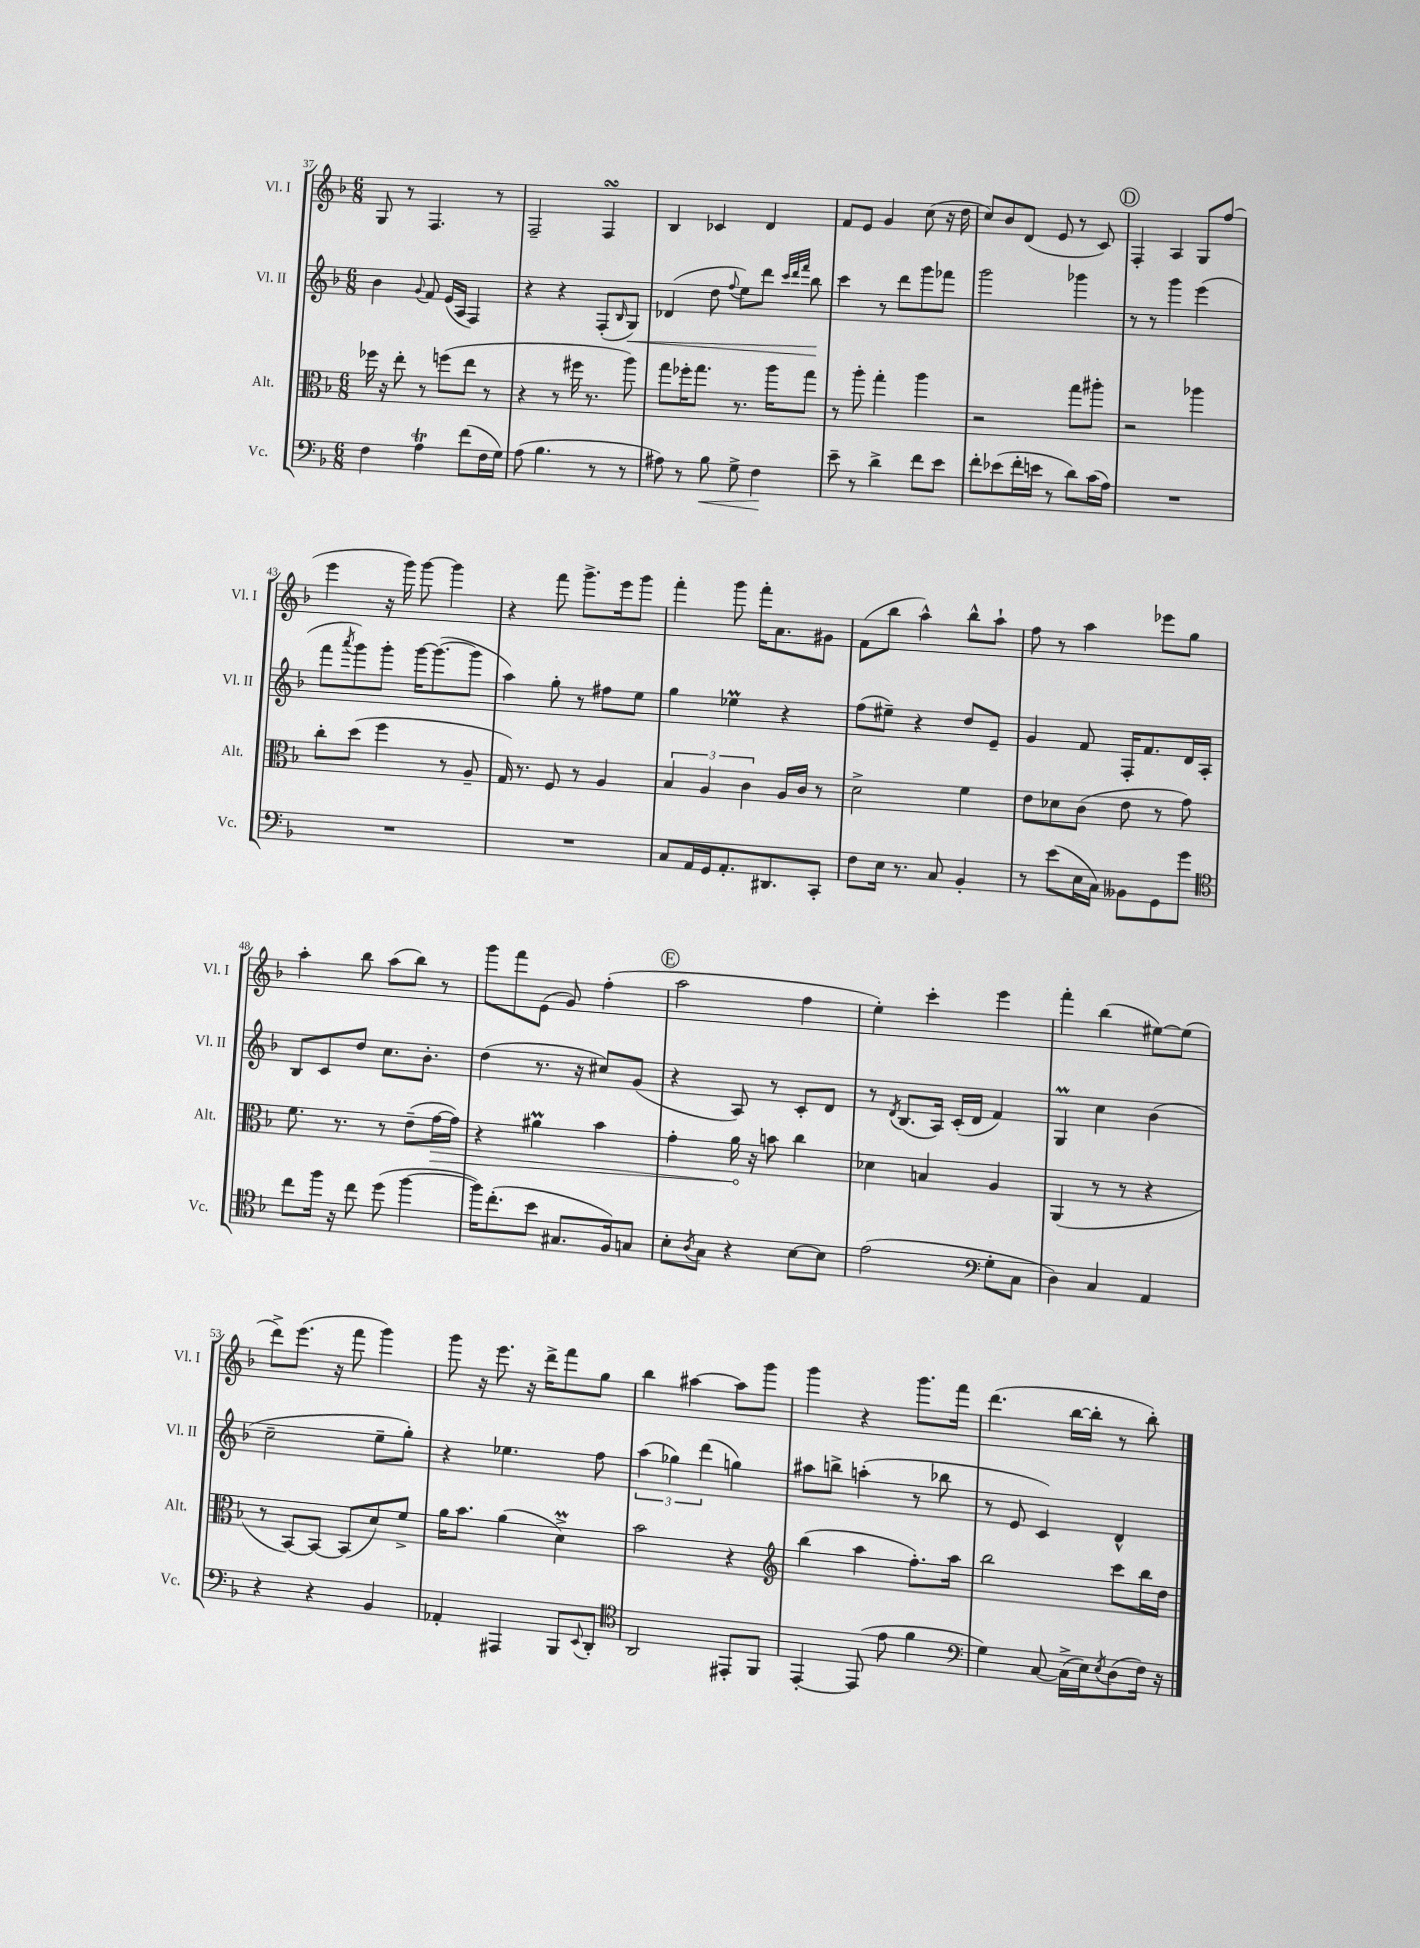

**kern	**kern	**kern	**kern
*staff4	*staff3	*staff2	*staff1
*clefF4	*clefC3	*clefG2	*clefG2
*k[b-]	*k[b-]	*k[b-]	*k[b-]
*M6/8	*M6/8	*M6/8	*M6/8
4F\	16ff-\	4b-\	8G/
.	16r	.	.
.	8ee'\	.	8r
.	.	8qqg/	.
4A\	8r	8f/	4.F/
.	(8ff\L	(16e/LL	.
.	.	16A/JJ	.
(8f\L	8ee\J	4F/)	.
16F\L	8r	.	8r
16G\JJ)	.	.	.
=	=	=	=
(8A\	4r	4r	2F~/
4.B-\	.	.	.
.	8r	4r	.
.	16ff#\	.	.
.	8.r	.	.
8r	.	(8F'/L	4F/
.	.	16qqB-/	.
8r	8aa\)	8G/J)	.
=	=	=	=
8A#\)	8gg\L	(4d-/	4B-/
8r	16ff-'\K	.	.
.	8.gg\J	.	.
8B-\	.	8dd\	4c-/
.	.	8qqff/	.
8G^\	8.r	8ee\L)	.
4F\	.	8ddd\J	4d/
.	16aa\LK	.	.
.	.	32qqccc/LLL	.
.	.	32qqddd/	.
.	.	32qqfff/JJJ	.
.	8gg\J	8bb-\	.
=	=	=	=
8e~\	8r	4ccc\	8f/L
8r	8aa'\	.	8e/J
4d^\	4gg'\	8r	4g/
.	.	8ddd\L	.
8f\L	4aa\	8ggg\	(8cc\
8e\J	.	8fff-\J	16r
.	.	.	16dd\
=	=	=	=
8f'\L	2r	2ggg\	8cc/L)
(8e-\	.	.	8b-/
16f'\L	.	.	(8d/J
16e\JJ	.	.	.
8r	.	.	8e/
8d\L)	8gg\L	4ggg-\	8r
(16c\L	8aa#'\J	.	8c/)
16A\JJ)	.	.	.
=	=	=	=
2.r	2r	8r	4F'/
.	.	8r	.
.	.	4ggg\	4A/
.	4aa-\	(4eee\	8G/L
.	.	.	(8ff/J
=	=	=	=
2.r	8cc'\L	8fff\L	4eee\
.	.	8qaaa/	.
.	(8dd\J	8ggg\)	.
.	4ff\	8ggg'\J	16r
.	.	.	16ggg\)
.	.	[16ggg\LK	[8ggg\
.	.	(8.ggg\_	.
.	8r	.	4ggg\]
.	8A~/	8ggg\]J	.
=	=	=	=
2.r	16G/)	4aa\)	4r
.	8.r	.	.
.	8F/	8gg'\	8fff\
.	8r	8r	8.ggg^\L
.	4A/	8ff#\L	.
.	.	.	16eee\k
.	.	8ee\J	8ggg\J
=	=	=	=
8C/L	6B-/	4gg\	4fff'\
16AA/L	.	.	.
.	6A/	.	.
16GG/J	.	.	.
8.AA'/	.	4ee-\	8ggg\
.	6c\	.	.
.	.	.	16fff'\LK
8.DD#/	.	.	8.a\
.	16A/LL	4r	.
.	16c/JJ	.	.
8CC'/J	8r	.	8g#\J
=	=	=	=
8F\L	2d^\	(8ff\L	(8f\L
16E\Jk	.	8ee#~\J)	8bb-\J
8.r	.	.	.
.	.	4r	4aa^^\)
8C/	.	.	.
4BB-'/	4f\	8dd/L	8bb-^^\L
.	.	8e~/J	8aa`\J
=	=	=	=
8r	8e\L	4g/	8ff\
(8e\L	8d-\	.	8r
16E\L	(8c\J	8f/	4aa\
16C\JJ)	.	.	.
8BB--\L	8e\	16F'/LK	.
.	.	8.f/	.
8GG\	8r	.	8eee-\L
8g\J	8g\)	16d/L	8gg\J
.	.	16A'/JJ	.
=	=	=	=
*clefC4	*	*	*
8cc\L	8.f\	8B-/L	4aa'\
16ff\Jk	.	8c/	.
16r	8.r	.	.
8cc\	.	8dd/J	8bb-\
(8dd\	8r	8.cc\L	(8aa\L
[4ff\	(8e~\L	.	8bb-\J)
.	.	8.b-'\J	.
.	[16g\L	.	8r
.	16g\]JJ)	.	.
=	=	=	=
16ff\]LK)	4r	(4dd\	8ggg\L
(8.cc'\	.	.	.
.	.	.	8fff\
8b-\J	4a#\	8.r	(8e\J
8.G#/L	.	.	8g/)
.	.	16r	.
.	4b-\	8cc#/L)	(4ff'\
16F/k)	.	.	.
8G/J	.	(8g/J	.
=	=	=	=
8B-'\L	4g'\	4r	2aa\
8qA/	.	.	.
8G\J	.	.	.
4r	16a\	8A/)	.
.	16r	.	.
.	8b\	8r	.
[8B-\L	4cc\	8c'/L	4ff\
8B-\]J	.	8d/J	.
=	=	=	=
(2e\	4d-\	8r	4ee'\)
.	.	8qd/	.
.	.	(8.B-/L	.
.	4B/	.	4ccc'\
.	.	16A/Jk)	.
.	.	(16c'/LL	.
.	.	16d/JJ	.
*clefF4	*	*	*
8G'\L	4A/	4f/)	4eee\
8C\J	.	.	.
=	=	=	=
4D\)	(4AA/	4G/	4fff'\
4C/	8r	4cc\	(4bb-\
.	8r	.	.
4AA/	4r	(4b-\	[8ee#\L)
.	.	.	(8ee#\]J
=	=	=	=
4r	8r	2cc~\	8ddd^\L)
.	[8BB-/L)	.	(8.eee\J
4r	8BB-/_J	.	.
.	.	.	16r
.	(8BB-/]L	.	8fff\
4BB-/	8d/)	8ee~\L	4ggg\)
.	8f^/J	8gg'\J)	.
=	=	=	=
4AA-'/	16a\LK	4r	8ggg\
.	8.b-\J	.	.
.	.	.	16r
.	.	.	8.eee\
4AAA#/	(4a\	4.ee-\	.
.	.	.	16r
.	.	.	16ddd^\LK
8BBB-/L	4d^\)	.	8fff\
8qqEE/	.	.	.
8DD'/J	.	8ff\	8gg\J
=	=	=	=
*clefC4	*	*	*
2AA/	2b-\	(6aa\	4bb-\
.	.	6gg-\)	.
.	.	.	[4aa#\
.	.	(6ddd\	.
8EE#'/L	4r	4gg\)	8aa#\]L
8FF/J	.	.	8ggg\J
=	=	=	=
*	*clefG2	*	*
[4EE'/	(4bb-\	8aa#\L	4ggg\
.	.	8bb^\J	.
(8EE/]	4aa\	(4aa'\	4r
8e\	.	.	.
4f\	8.ff'\L)	8r	8.ggg\L
.	.	8bb-\	.
.	16aa\Jk	.	16fff\Jk
=	=	=	=
*clefF4	*	*	*
4G\)	2bb-\	8r	(4.ddd\
.	.	8e/	.
[8C/	.	4c/)	.
(16C^\]LL	.	.	[16bb-\LL
16E\J)	.	.	16bb-'\]JJ
8qE/	.	.	.
(8D\	8ccc\L	4d^^/	8r
16F\Jk)	16bb-\L	.	8bb-'\)
16r	16dd\JJ	.	.
==	==	==	==
*-	*-	*-	*-
